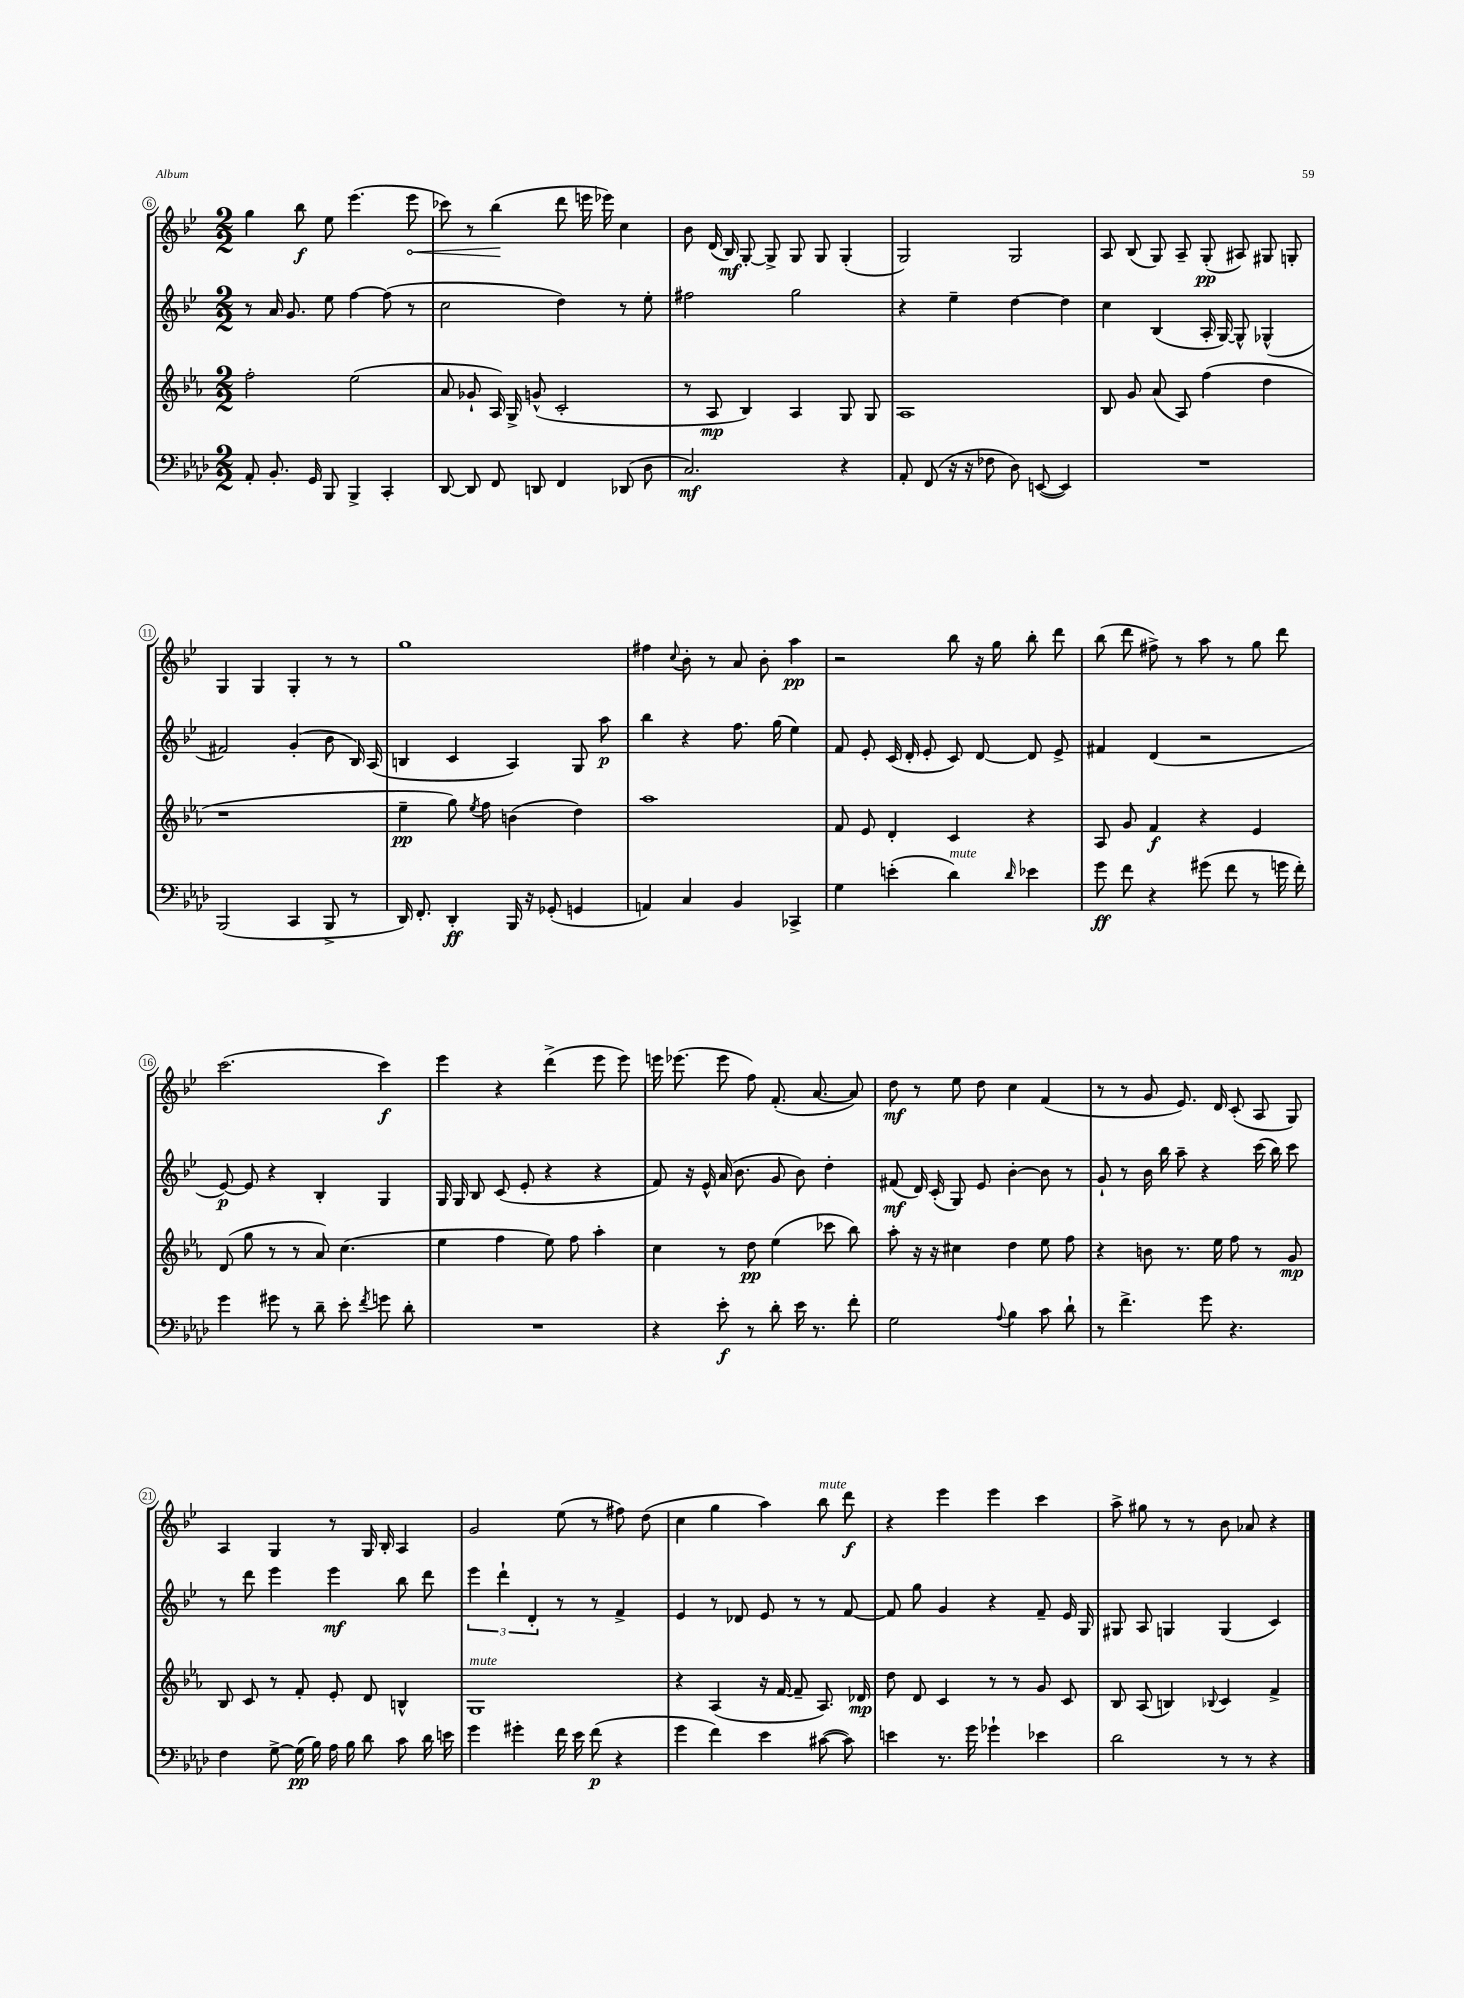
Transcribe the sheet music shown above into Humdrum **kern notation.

**kern	**dynam	**kern	**dynam	**kern	**dynam	**kern	**dynam
*part4	*part4	*part3	*part3	*part2	*part2	*part1	*part1
*staff4	*staff4	*staff3	*staff3	*staff2	*staff2	*staff1	*staff1
*clefF4	*	*clefG2	*	*clefG2	*	*clefG2	*
*k[b-e-a-d-]	*	*k[b-e-a-]	*	*k[b-e-]	*	*k[b-e-]	*
*M2/2	*	*M2/2	*	*M2/2	*	*M2/2	*
=6	=6	=6	=6	=6	=6	=6	=6
8AA-'/	.	2ff'\	.	8r	.	4gg\	.
8.BB-'/	.	.	.	16a/	.	.	.
.	.	.	.	8.g/	.	.	.
.	.	.	.	.	.	8bb-\	f
16GG/	.	.	.	.	.	.	.
8BBB-/	.	.	.	8ee-\	.	8ee-\	.
4BBB-^/	.	(2ee-\	.	[4ff\	.	(4.eee-\	.
4CC'/	.	.	.	(8ff\]	.	.	.
!	!	!	!	!	!	!	!LO:HP:b
.	.	.	.	8r	.	8eee-\	<
=7	=7	=7	=7	=7	=7	=7	=7
[8DD-/	.	8a-/	.	2cc\	.	8ccc-X\)	.
8DD-/]	.	8g-X`/	.	.	.	8r	.
8FF/	.	16A-/)	.	.	.	(4bb-\	.
.	.	16G^/	.	.	.	.	.
8DDn/	.	(8gn^^/	.	.	.	.	.
4FF/	.	2c'/	.	4dd\)	.	8ddd\	[
.	.	.	.	.	.	16eeen\	.
.	.	.	.	.	.	16eee-X\)	.
(8DD-X/	.	.	.	8r	.	4cc\	.
8D-\	.	.	.	8ee-'\	.	.	.
=8	=8	=8	=8	=8	=8	=8	=8
2.C/)	mf	8r	.	2ff#X\	.	8b-\	.
.	.	8A-/	mp	.	.	(16d/	.
.	.	.	.	.	.	16B-/)	mf
.	.	4B-/)	.	.	.	[8G'/	.
.	.	.	.	.	.	8G^/]	.
.	.	4A-/	.	2gg\	.	8G/	.
.	.	.	.	.	.	8G/	.
4r	.	8G/	.	.	.	(4G'/	.
.	.	8G/	.	.	.	.	.
=9	=9	=9	=9	=9	=9	=9	=9
8AA-'/	.	1A-	.	4r	.	2G/)	.
(8FF/	.	.	.	.	.	.	.
16r	.	.	.	4ee-~\	.	.	.
16r	.	.	.	.	.	.	.
8F-X\	.	.	.	.	.	.	.
8D-\)	.	.	.	[4dd\	.	2G/	.
([8EEn/	.	.	.	.	.	.	.
4EE/])	.	.	.	4dd\]	.	.	.
=10	=10	=10	=10	=10	=10	=10	=10
1r	.	8B-/	.	4cc\	.	8A/	.
.	.	8g/	.	.	.	(8B-/	.
.	.	(8a-/	.	(4B-/	.	8G/)	.
.	.	8A-/)	.	.	.	8A~/	.
.	.	(4ff\	.	16A'/	.	(8G'/	pp
.	.	.	.	[16G/)	.	.	.
.	.	.	.	8G^^/]	.	8A#X/)	.
.	.	4dd\	.	(4G-X^^/	.	8G#X/	.
.	.	.	.	.	.	8Gn'/	.
!!LO:LB:g=z
=11	=11	=11	=11	=11	=11	=11	=11
(2BBB-/	.	1r	.	2f#X/)	.	4G/	.
.	.	.	.	.	.	4G/	.
4CC/	.	.	.	(4g'/	.	4G'/	.
8BBB-^/	.	.	.	8b-\	.	8r	.
8r	.	.	.	16B-/)	.	8r	.
.	.	.	.	(16A/	.	.	.
=12	=12	=12	=12	=12	=12	=12	=12
16DD-/)	.	4ee-~\	pp	4Bn/	.	1gg	.
8.FF'/	.	.	.	.	.	.	.
4DD-'/	ff	8gg\)	.	4c/	.	.	.
.	.	8qee-/	.	.	.	.	.
.	.	8ff\	.	.	.	.	.
16BBB-/	.	(4bn\	.	4A/)	.	.	.
16r	.	.	.	.	.	.	.
(8GG-X'/	.	.	.	.	.	.	.
4GGn/	.	4dd\)	.	8G/	.	.	.
.	.	.	.	8aa\	p	.	.
=13	=13	=13	=13	=13	=13	=13	=13
4AAn/)	.	1aa-	.	4bb-\	.	4ff#X\	.
.	.	.	.	.	.	8qqcc/	.
4C/	.	.	.	4r	.	8b-'\	.
.	.	.	.	.	.	8r	.
4BB-/	.	.	.	8.ff\	.	8a/	.
.	.	.	.	.	.	8b-'\	.
.	.	.	.	(16gg\	.	.	.
4CC-X^/	.	.	.	4ee-\)	.	4aa\	pp
=14	=14	=14	=14	=14	=14	=14	=14
4G\	.	8f/	.	8f/	.	2r	.
.	.	8e-/	.	8e-'/	.	.	.
(4en'\	.	4d'/	.	(16c/	.	.	.
.	.	.	.	16d'/	.	.	.
.	.	.	.	8e-'/	.	.	.
!LO:TX:a:i:t=mute	!	!	!	!	!	!	!
4d-\)	.	4c/	.	8c/)	.	8bb-\	.
.	.	.	.	[8d/	.	16r	.
.	.	.	.	.	.	16gg\	.
16qqd-/	.	.	.	.	.	.	.
4e-X\	.	4r	.	8d/]	.	8bb-'\	.
.	.	.	.	8e-^/	.	8ddd\	.
=15	=15	=15	=15	=15	=15	=15	=15
8g\	ff	8A-/	.	4f#X/	.	(8bb-\	.
8f\	.	8g/	.	.	.	8ddd\	.
4r	.	4f/	f	(4d/	.	8ff#X^\)	.
.	.	.	.	.	.	8r	.
(8g#X\	.	4r	.	2r	.	8aa\	.
8f\	.	.	.	.	.	8r	.
8r	.	4e-/	.	.	.	8gg\	.
16gn\	.	.	.	.	.	8ddd\	.
16f'\)	.	.	.	.	.	.	.
!!LO:LB:g=z
=16	=16	=16	=16	=16	=16	=16	=16
4g\	.	(8d/	.	[8e-/)	p	(2.ccc\	.
.	.	8gg\	.	8e-/]	.	.	.
8g#X\	.	8r	.	4r	.	.	.
8r	.	8r	.	.	.	.	.
8d-~\	.	8a-/)	.	4B-'/	.	.	.
8e-'\	.	(4.cc\	.	.	.	.	.
8qf/	.	.	.	.	.	.	.
8gn\	.	.	.	4G/	.	4ccc\)	f
8d-'\	.	.	.	.	.	.	.
=17	=17	=17	=17	=17	=17	=17	=17
1r	.	4ee-\	.	16G/	.	4eee-\	.
.	.	.	.	16G/	.	.	.
.	.	.	.	8B-/	.	.	.
.	.	4ff\	.	(8c/	.	4r	.
.	.	.	.	8e-'/	.	.	.
.	.	8ee-\)	.	4r	.	(4ddd^\	.
.	.	8ff\	.	.	.	.	.
.	.	4aa-'\	.	4r	.	8eee-\	.
.	.	.	.	.	.	8eee-\)	.
=18	=18	=18	=18	=18	=18	=18	=18
4r	.	4cc\	.	8f/)	.	16eeen\	.
.	.	.	.	.	.	(8.eee-X\	.
.	.	.	.	16r	.	.	.
.	.	.	.	16e-^^/	.	.	.
8e-'\	f	8r	.	(16a/	.	8eee-\	.
.	.	.	.	8.b-\	.	.	.
8r	.	8dd\	pp	.	.	8ff\)	.
8d-'\	.	(4ee-\	.	8g/	.	(8.f'/	.
16e-\	.	.	.	8b-\)	.	.	.
8.r	.	.	.	.	.	[8.a/	.
.	.	8ccc-X\	.	4dd'\	.	.	.
8f'\	.	8bb-\)	.	.	.	8a/])	.
=19	=19	=19	=19	=19	=19	=19	=19
2G\	.	8aa-'\	.	(8f#X/	mf	8dd\	mf
.	.	16r	.	16d/)	.	8r	.
.	.	16r	.	(16c'/	.	.	.
.	.	4cc#X\	.	8G/)	.	8ee-\	.
.	.	.	.	8e-/	.	8dd\	.
8qqA-/	.	.	.	.	.	.	.
4B-\	.	4dd\	.	[4b-'\	.	4cc\	.
8c\	.	8ee-\	.	8b-\]	.	(4f/	.
8d-`\	.	8ff\	.	8r	.	.	.
=20	=20	=20	=20	=20	=20	=20	=20
8r	.	4r	.	8g`/	.	8r	.
4.f^\	.	.	.	8r	.	8r	.
.	.	8bn\	.	16b-\	.	8g/	.
.	.	.	.	16bb-\	.	.	.
.	.	8.r	.	8aa~\	.	8.e-/)	.
8g\	.	.	.	4r	.	.	.
.	.	16ee-\	.	.	.	16d/	.
4.r	.	8ff\	.	.	.	(8c'/	.
.	.	8r	.	(16ccc\	.	8A/	.
.	.	.	.	16bb-\)	.	.	.
.	.	8g/	mp	8ccc\	.	8G/)	.
!!LO:LB:g=z
=21	=21	=21	=21	=21	=21	=21	=21
4F\	.	8B-/	.	8r	.	4A/	.
.	.	8c/	.	8ddd\	.	.	.
[8G^\	.	8r	.	4eee-\	.	4G/	.
(16G\]	pp	8f'/	.	.	.	.	.
16B-\)	.	.	.	.	.	.	.
16A-\	.	8e-'/	.	4eee-\	mf	8r	.
16B-\	.	.	.	.	.	.	.
8d-\	.	8d/	.	.	.	16G/	.
.	.	.	.	.	.	16B-'/	.
8c\	.	4Bn^^/	.	8bb-\	.	4A/	.
16d-\	.	.	.	8ddd\	.	.	.
16en\	.	.	.	.	.	.	.
=22	=22	=22	=22	=22	=22	=22	=22
!	!	!LO:TX:a:i:t=mute	!	!	!	!	!
4g\	.	1G	.	6eee-\	.	2g/	.
.	.	.	.	6ddd`\	.	.	.
4g#X'\	.	.	.	.	.	.	.
.	.	.	.	6d'/	.	.	.
16f\	.	.	.	8r	.	(8ee-\	.
16e-\	.	.	.	.	.	.	.
(8f\	p	.	.	8r	.	8r	.
4r	.	.	.	4f^/	.	8ff#X\)	.
.	.	.	.	.	.	(8dd\	.
=23	=23	=23	=23	=23	=23	=23	=23
4g\	.	4r	.	4e-/	.	4cc\	.
4f\)	.	(4A-/	.	8r	.	4gg\	.
.	.	.	.	8d-X/	.	.	.
4e-\	.	16r	.	8e-/	.	4aa\)	.
.	.	[16f/	.	.	.	.	.
.	.	8f~/]	.	8r	.	.	.
!	!	!	!	!	!	!LO:TX:a:i:t=mute	!
([8c#X\	.	8.A-/)	.	8r	.	8bb-\	.
8c#\])	.	.	.	[8f/	.	8ddd\	f
.	.	16d-X/	mp	.	.	.	.
=24	=24	=24	=24	=24	=24	=24	=24
4en\	.	8dd\	.	8f/]	.	4r	.
.	.	8d/	.	8gg\	.	.	.
8.r	.	4c/	.	4g/	.	4eee-\	.
16g\	.	.	.	.	.	.	.
4g-X`\	.	8r	.	4r	.	4eee-\	.
.	.	8r	.	.	.	.	.
4e-X\	.	8g/	.	8f~/	.	4ccc\	.
.	.	8c/	.	16e-/	.	.	.
.	.	.	.	16G/	.	.	.
=25	=25	=25	=25	=25	=25	=25	=25
2d-\	.	8B-/	.	8G#X/	.	8aa^\	.
.	.	(8A-/	.	8A/	.	8gg#X\	.
.	.	4Bn/)	.	4Gn/	.	8r	.
.	.	.	.	.	.	8r	.
.	.	8qqB-X/	.	.	.	.	.
8r	.	4c/	.	(4G/	.	8b-\	.
8r	.	.	.	.	.	8a-X/	.
4r	.	4f^/	.	4c/)	.	4r	.
==	==	==	==	==	==	==	==
*-	*-	*-	*-	*-	*-	*-	*-
